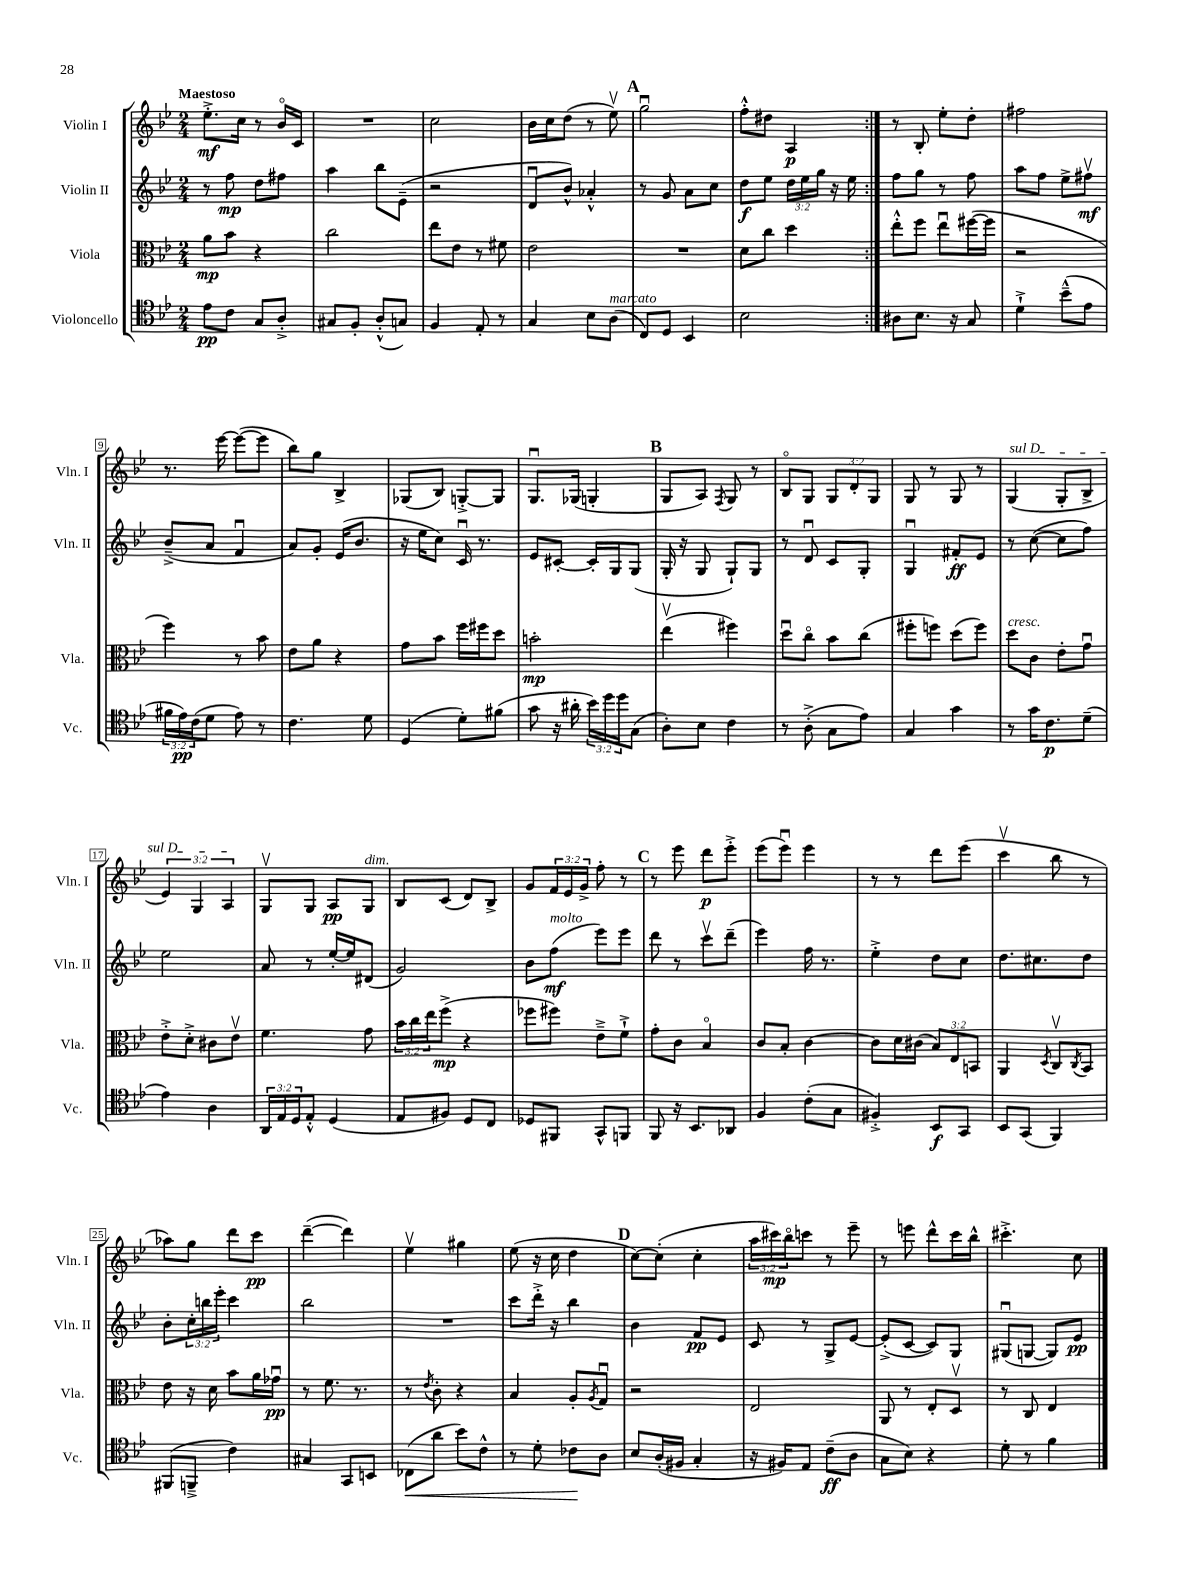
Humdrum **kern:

**kern	**dynam	**kern	**dynam	**kern	**dynam	**kern	**dynam
*part4	*part4	*part3	*part3	*part2	*part2	*part1	*part1
*staff4	*staff4	*staff3	*staff3	*staff2	*staff2	*staff1	*staff1
*I"Violoncello	*	*I"Viola	*	*I"Violin II	*	*I"Violin I	*
*I'Vc.	*	*I'Vla.	*	*I'Vln. II	*	*I'Vln. I	*
*clefC4	*	*clefC3	*	*clefG2	*	*clefG2	*
*k[b-e-]	*	*k[b-e-]	*	*k[b-e-]	*	*k[b-e-]	*
*M2/4	*	*M2/4	*	*M2/4	*	*M2/4	*
=1	=1	=1	=1	=1	=1	=1	=1
!	!	!	!	!	!	!LO:TX:a:B:t=Maestoso	!
8e-\L	pp	8a\L	mp	8r	.	8.ee-'^\L	mf
8c\J	.	8b-\J	.	8ff\	mp	.	.
.	.	.	.	.	.	16cc\Jk	.
8G/L	.	4r	.	8dd\L	.	8r	.
8A'^/J	.	.	.	8ff#X\J	.	16b-/LL	.
.	.	.	.	.	.	16c/JJ	.
=2	=2	=2	=2	=2	=2	=2	=2
8G#X/L	.	2cc\	.	4aa\	.	2r	.
8F'/J	.	.	.	.	.	.	.
(8A'^^/L	.	.	.	8bb-\L	.	.	.
8Gn/J)	.	.	.	(8e-~\J	.	.	.
=3	=3	=3	=3	=3	=3	=3	=3
4F/	.	8ee-\L	.	2r	.	2cc\	.
.	.	8e-\J	.	.	.	.	.
8E-'/	.	8r	.	.	.	.	.
8r	.	8f#X\	.	.	.	.	.
=4	=4	=4	=4	=4	=4	=4	=4
4G/	.	2e-\	.	8du/L	.	16b-\LL	.
.	.	.	.	.	.	16cc\J	.
.	.	.	.	8b-^^/J)	.	(8dd\J	.
8B-\L	.	.	.	4a-X'^^/	.	8r	.
!LO:TX:a:i:t=marcato	!	!	!	!	!	!	!
(8A\J	.	.	.	.	.	8ee-v\)	.
!!LO:REH:place=s1:t=A
=5	=5	=5	=5	=5	=5	=5	=5
8C/L)	.	2r	.	8r	.	2ggu\	.
8D/J	.	.	.	8g/	.	.	.
4BB-/	.	.	.	8a\L	.	.	.
.	.	.	.	8cc\J	.	.	.
=6	=6	=6	=6	=6	=6	=6	=6
2B-\	.	8d\L	.	8dd\L	f	8ff'^^\L	.
.	.	8cc\J	.	8ee-\J	.	8dd#X\J	.
.	.	4dd\	.	24dd\LL	.	4A/	p
.	.	.	.	24ee-\	.	.	.
.	.	.	.	24gg\JJ	.	.	.
.	.	.	.	16r	.	.	.
.	.	.	.	16ee-\	.	.	.
=7:|!	=7:|!	=7:|!	=7:|!	=7:|!	=7:|!	=7:|!	=7:|!
8A#X\L	.	8ee-'^^\L	.	8ff\L	.	8r	.
8.B-\J	.	8ff\J	.	8gg\J	.	8B-'/	.
.	.	8ee-u\L	.	8r	.	8ee-'\L	.
16r	.	.	.	.	.	.	.
8G/	.	([16ff#X\L	.	8ff\	.	8dd'\J	.
.	.	16ff#\JJ]	.	.	.	.	.
=8	=8	=8	=8	=8	=8	=8	=8
4d`^\	.	2r	.	8aa\L	.	2ff#X\	.
.	.	.	.	8ff\J	.	.	.
(8b-~^^\L	.	.	.	8ee-^\L	.	.	.
8e-\J	.	.	.	8ff#Xv\J	mf	.	.
!!LO:LB:g=z
=9	=9	=9	=9	=9	=9	=9	=9
24f#X\LL	.	4ff\)	.	(8b-~^/L	.	8.r	.
24e-\)	pp	.	.	.	.	.	.
(24c\J	.	.	.	.	.	.	.
8d\J	.	.	.	8a/J	.	.	.
.	.	.	.	.	.	[16eee-\	.
8e-\)	.	8r	.	4fu/	.	(8eee-\L_	.
8r	.	8b-\	.	.	.	8eee-\J]	.
=10	=10	=10	=10	=10	=10	=10	=10
4.c\	.	8e-\L	.	8a/L)	.	8bb-\L)	.
.	.	8a\J	.	8g'/J	.	8gg\J	.
.	.	4r	.	(16e-/KL	.	4B-^/	.
.	.	.	.	8.b-/J	.	.	.
8d\	.	.	.	.	.	.	.
=11	=11	=11	=11	=11	=11	=11	=11
(4D/	.	8g\L	.	16r	.	(8G-X/L	.
.	.	.	.	16ee-\KL	.	.	.
.	.	8b-\J	.	8cc\J)	.	8B-/J)	.
8d'\L)	.	16ff\LL	.	16cu/	.	[8Gn'^/L	.
.	.	16ff#X\J	.	8.r	.	.	.
(8f#X\J	.	8dd\J	.	.	.	8G/J]	.
=12	=12	=12	=12	=12	=12	=12	=12
8g\	.	2bn'\	mp	8e-/L	.	8.Gu/L	.
16r	.	.	.	[8c#X'/J	.	.	.
16a#X'\	.	.	.	.	.	(16G-X/Jk	.
24b-\LL)	.	.	.	16c#'/LL]	.	4Gn'/	.
24dd\	.	.	.	.	.	.	.
.	.	.	.	16G/J	.	.	.
24dd\J	.	.	.	.	.	.	.
(8G\J	.	.	.	(8G/J	.	.	.
!!LO:REH:place=s1:t=B
=13	=13	=13	=13	=13	=13	=13	=13
8A'\L)	.	(4ee-v\	.	16G'/	.	8G/L	.
.	.	.	.	16r	.	.	.
8B-\J	.	.	.	8G/	.	8A/J)	.
.	.	.	.	.	.	8qF/	.
4c\	.	4ff#X\)	.	8G`/L)	.	8G/	.
.	.	.	.	8G/J	.	8r	.
=14	=14	=14	=14	=14	=14	=14	=14
8r	.	8ddu\L	.	8r	.	8B-/L	.
(8A'^\	.	8cc\J	.	8du/	.	8G/J	.
8G\L	.	8b-\L	.	8c/L	.	12G/L	.
.	.	.	.	.	.	12d'/	.
8e-\J)	.	(8cc\J	.	8G'/J	.	.	.
.	.	.	.	.	.	12G/J	.
=15	=15	=15	=15	=15	=15	=15	=15
4G/	.	8ff#X'\L	.	4Gu/	.	8G/	.
.	.	8ffn\J)	.	.	.	8r	.
4g\	.	(8dd\L	.	8f#X'/L	ff	8G/	.
.	.	8ff\J)	.	8e-/J	.	8r	.
=16	=16	=16	=16	=16	=16	=16	=16
!	!	!	!	!	!	!LO:TX:a:i:t=sul D	!
!	!	!LO:TX:a:i:t=cresc.	!	!	!	!	!
8r	.	8dd\L	.	8r	.	(4G/	.
16g\KL	.	8c\J	.	([8cc\	.	.	.
8.c\	p	.	.	.	.	.	.
.	.	8e-'\L	.	8cc\L]	.	8G'/L	.
(8d~\J	.	8gu\J	.	8ff\J)	.	8B-^/J	.
!!LO:LB:g=z
=17	=17	=17	=17	=17	=17	=17	=17
4e-\)	.	8e-'^\L	.	2ee-\	.	6e-/)	.
.	.	8d'^\J	.	.	.	.	.
.	.	.	.	.	.	6G/	.
4A\	.	8c#X\L	.	.	.	.	.
.	.	.	.	.	.	6A/	.
.	.	8e-v\J	.	.	.	.	.
=18	=18	=18	=18	=18	=18	=18	=18
24AA/LL	.	4.f\	.	8a/	.	8Gv/L	.
24E-/	.	.	.	.	.	.	.
24D/J	.	.	.	.	.	.	.
8E-'^^/J	.	.	.	8r	.	8G/J	.
(4D/	.	.	.	[16ee-'/LL	.	8A/L	pp
.	.	.	.	16ee-/J]	.	.	.
!	!	!	!	!	!	!LO:TX:a:i:t=dim.	!
.	.	8g\	.	(8d#X/J	.	8G/J	.
=19	=19	=19	=19	=19	=19	=19	=19
8E-/L	.	24b-\LL	.	2g/)	.	8B-/L	.
.	.	24cc\	.	.	.	.	.
.	.	24ee-\J	.	.	.	.	.
8F#X/J)	.	(8ff^\J	mp	.	.	(8c/J	.
8D/L	.	4r	.	.	.	8d/L)	.
8C/J	.	.	.	.	.	8B-^/J	.
=20	=20	=20	=20	=20	=20	=20	=20
8D-X/L	.	8ff-X\L	.	8b-\L	.	8g/L	.
!	!	!	!	!LO:TX:a:i:t=molto	!	!	!
8FF#X/J	.	8ff#X\J)	.	(8ff\J	mf	24f/L	.
.	.	.	.	.	.	24e-/	.
.	.	.	.	.	.	24g^/JJ	.
8GG^^/L	.	8e-~^\L	.	8eee-\L)	.	8ff'\	.
8FFn/J	.	8f`^\J	.	8eee-\J	.	8r	.
!!LO:REH:place=s1:t=C
=21	=21	=21	=21	=21	=21	=21	=21
8FF/	.	8g'\L	.	8ddd\	.	8r	.
16r	.	8c\J	.	8r	.	8eee-\	.
8.BB-/L	.	.	.	.	.	.	.
.	.	4B-/	.	8cccv\L	.	8ddd\L	p
8AA-X/J	.	.	.	(8ddd~\J	.	8eee-'^\J	.
=22	=22	=22	=22	=22	=22	=22	=22
4F/	.	8c/L	.	4eee-\)	.	(8eee-\L	.
.	.	8B-'/J	.	.	.	8eee-u\J)	.
(8c'\L	.	[4c\	.	16ff\	.	4eee-\	.
.	.	.	.	8.r	.	.	.
8G\J	.	.	.	.	.	.	.
=23	=23	=23	=23	=23	=23	=23	=23
4F#X'^/)	.	8c\L]	.	4ee-'^\	.	8r	.
.	.	16d\L	.	.	.	8r	.
.	.	(16c#X\JJ	.	.	.	.	.
8BB-/L	f	12B-/L)	.	8dd\L	.	8ddd\L	.
.	.	12E-/	.	.	.	.	.
8GG/J	.	.	.	8cc\J	.	(8eee-\J	.
.	.	12BBn/J	.	.	.	.	.
=24	=24	=24	=24	=24	=24	=24	=24
8BB-/L	.	4AA/	.	8.dd\L	.	4cccv\	.
(8GG/J	.	.	.	.	.	.	.
.	.	.	.	8.cc#X\	.	.	.
.	.	8qD/	.	.	.	.	.
4FF/)	.	8Cv/L	.	.	.	8bb-\	.
.	.	8qC/	.	.	.	.	.
.	.	8BB-/J	.	8dd\J	.	8r	.
!!LO:LB:g=z
=25	=25	=25	=25	=25	=25	=25	=25
(8FF#X/L	.	8e-\	.	8b-'\L	.	8aa-X\L)	.
8FFn~^/J	.	16r	.	24cc'\L	.	8gg\J	.
.	.	.	.	24bbn\	.	.	.
.	.	16d\	.	.	.	.	.
.	.	.	.	24eee-'\JJ	.	.	.
4c\)	.	8b-\L	.	4ccc\	.	8ddd\L	.
.	.	16a\L	.	.	.	8ccc\J	pp
.	.	16g-Xu\JJ	pp	.	.	.	.
=26	=26	=26	=26	=26	=26	=26	=26
4G#X/	.	8r	.	2bb-\	.	([4ddd~\	.
.	.	8.f\	.	.	.	.	.
8GG/L	.	.	.	.	.	4ddd\])	.
.	.	8.r	.	.	.	.	.
8BBn/J	.	.	.	.	.	.	.
=27	=27	=27	=27	=27	=27	=27	=27
!	!LO:HP:b	!	!	!	!	!	!
(8C-X\L	<	8r	.	2r	.	4ee-v\	.
.	.	8qe-/	.	.	.	.	.
8a\J	.	8c'\	.	.	.	.	.
8b-\L)	.	4r	.	.	.	4gg#X\	.
8c^^\J	.	.	.	.	.	.	.
=28	=28	=28	=28	=28	=28	=28	=28
8r	.	4B-/	.	8ccc\L	.	(8ee-\	.
8d'\	.	.	.	16ddd'^\Jk	.	16r	.
.	.	.	.	16r	.	16cc\	.
8c-X\L	.	8A'/L	.	4bb-\	.	4dd\	.
.	.	8qA/	.	.	.	.	.
8A\J	[	8Gu/J	.	.	.	.	.
!!LO:REH:place=s1:t=D
=29	=29	=29	=29	=29	=29	=29	=29
8B-/L	.	2r	.	4b-\	.	[8cc\L)	.
(16A'/L	.	.	.	.	.	(8cc'\J]	.
16F#X/JJ	.	.	.	.	.	.	.
4G'/	.	.	.	8f/L	pp	4cc'\	.
.	.	.	.	8e-/J	.	.	.
=30	=30	=30	=30	=30	=30	=30	=30
16r	.	2E-/	.	8c/	.	24aa\LL	.
.	.	.	.	.	.	24ccc#X\)	mp
16F#X/KL)	.	.	.	.	.	.	.
.	.	.	.	.	.	24bb-\J	.
8E-/J	.	.	.	8r	.	8cccn\J	.
(8c~\L	ff	.	.	8G^/L	.	8r	.
8A\J	.	.	.	[8e-/J	.	8eee-~\	.
=31	=31	=31	=31	=31	=31	=31	=31
8G\L	.	8AA/	.	(8e-'^/L]	.	8r	.
8B-\J)	.	8r	.	[8c/J	.	8eeen\	.
4r	.	8E-'/L	.	8c/L])	.	8ddd^^\L	.
.	.	8Dv/J	.	8G/J	.	16ccc\L	.
.	.	.	.	.	.	16bb-^^\JJ	.
=32	=32	=32	=32	=32	=32	=32	=32
8d'\	.	8r	.	(8G#Xu/L	.	4.ccc#X'^\	.
8r	.	8C/	.	[8Gn/J	.	.	.
4f\	.	4E-/	.	8G/L])	.	.	.
.	.	.	.	8e-/J	pp	8cc\	.
==	==	==	==	==	==	==	==
*-	*-	*-	*-	*-	*-	*-	*-
